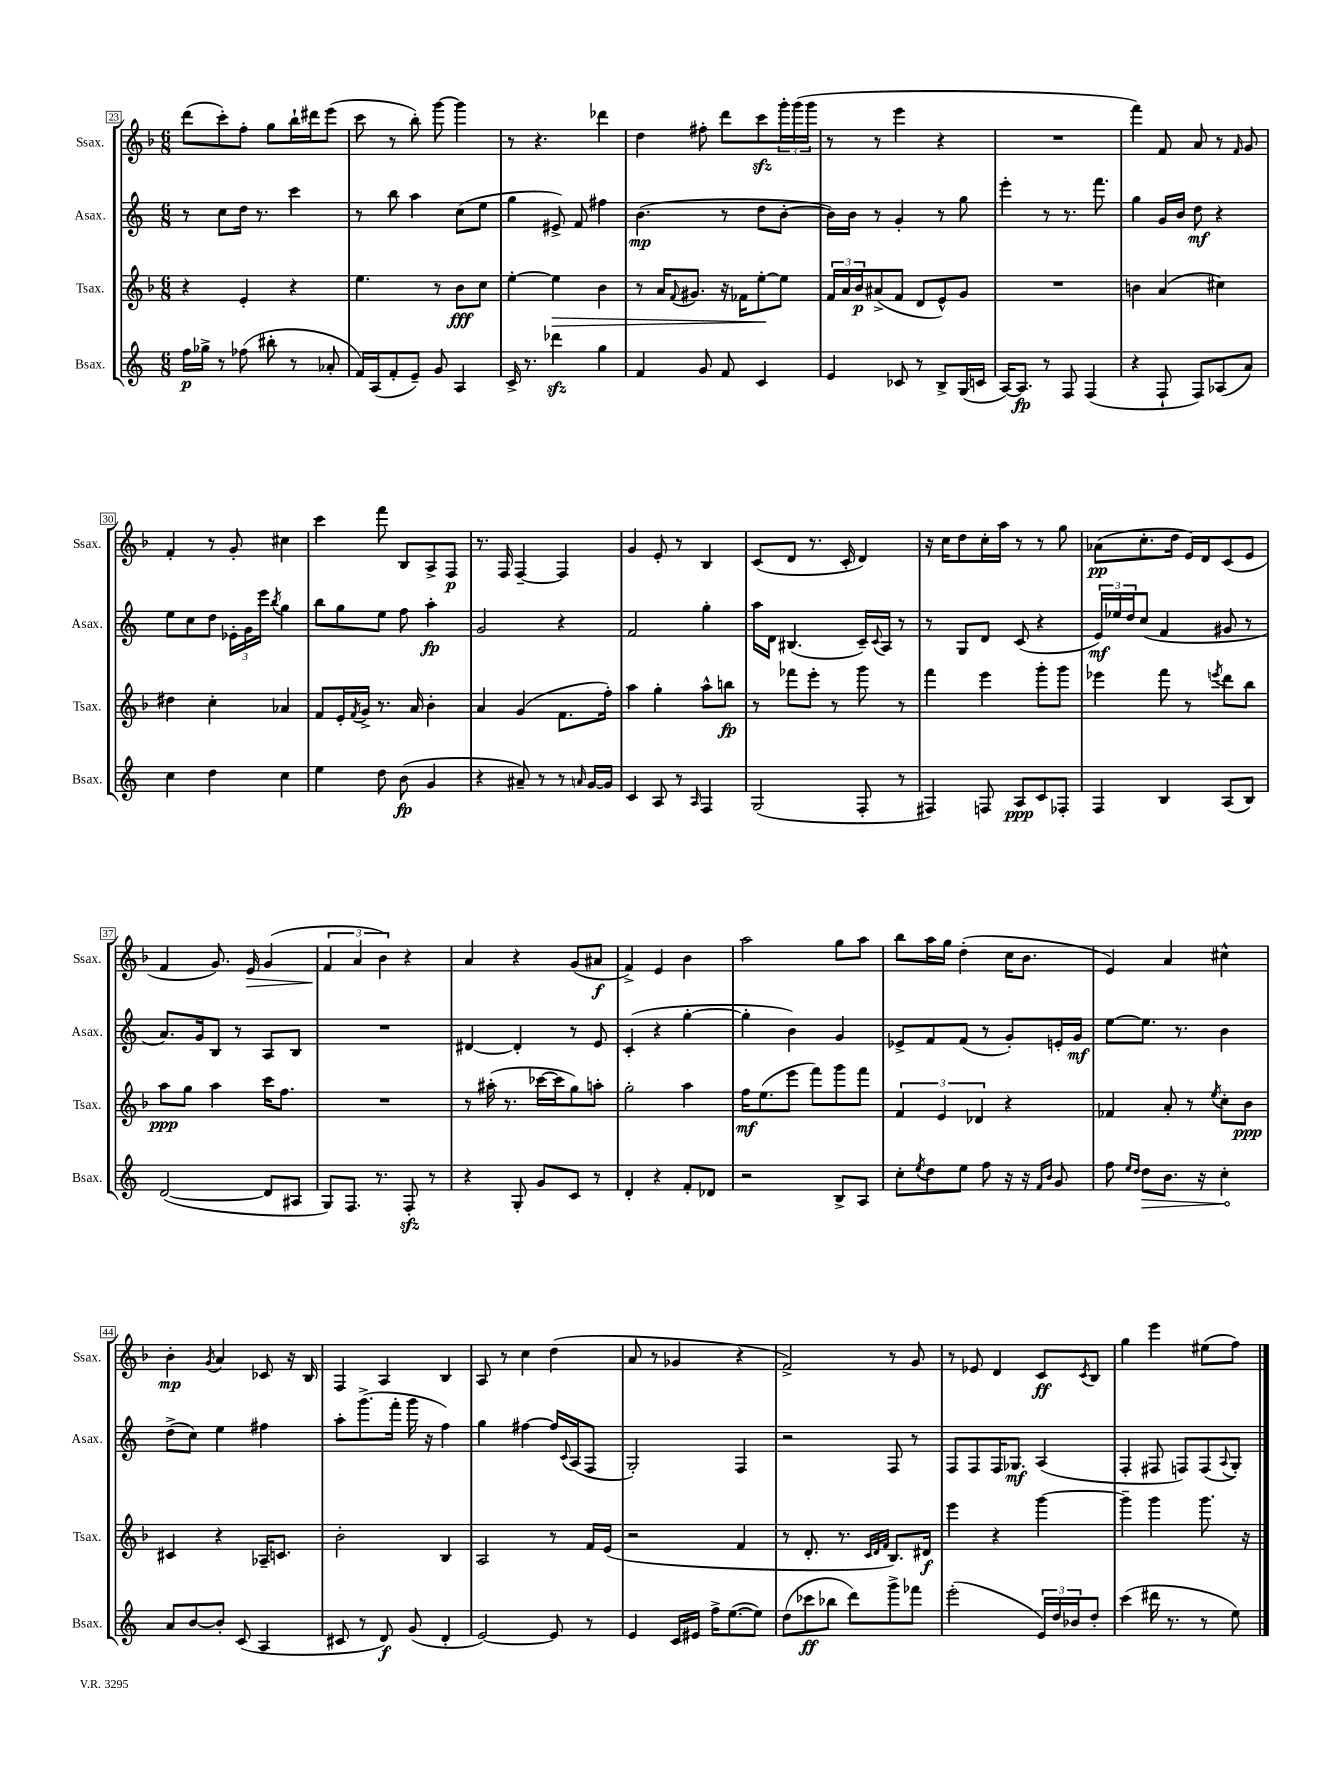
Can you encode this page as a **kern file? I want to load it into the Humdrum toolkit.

**kern	**dynam	**kern	**dynam	**kern	**dynam	**kern	**dynam
*part4	*part4	*part3	*part3	*part2	*part2	*part1	*part1
*staff4	*staff4	*staff3	*staff3	*staff2	*staff2	*staff1	*staff1
*I"Bsax.	*	*I"Tsax.	*	*I"Asax.	*	*I"Ssax.	*
*I'Bsax.	*	*I'Tsax.	*	*I'Asax.	*	*I'Ssax.	*
*clefG2	*	*clefG2	*	*clefG2	*	*clefG2	*
*k[]	*	*k[b-]	*	*k[]	*	*k[b-]	*
*M6/8	*	*M6/8	*	*M6/8	*	*M6/8	*
=23	=23	=23	=23	=23	=23	=23	=23
16ff\LL	p	4r	.	8r	.	(8ddd\L	.
16gg-X^\JJ	.	.	.	.	.	.	.
8r	.	.	.	8cc\L	.	8ccc'\)	.
(8ff-X\	.	4e'/	.	16dd\Jk	.	8ff'\J	.
.	.	.	.	8.r	.	.	.
8bb#X'\	.	.	.	.	.	8gg\L	.
8r	.	4r	.	4ccc\	.	16bb-`\L	.
.	.	.	.	.	.	16ddd#X\J	.
8a-X'/	.	.	.	.	.	(8eee\J	.
=24	=24	=24	=24	=24	=24	=24	=24
16f/LL)	.	4.ee\	.	8r	.	8ccc\	.
(16A/J	.	.	.	.	.	.	.
8f'/	.	.	.	8bb\	.	8r	.
8e~/J)	.	.	.	4aa\	.	8bb-'\)	.
8g/	.	8r	.	.	.	[8ggg\	.
4A/	.	8b-\L	fff	(8cc\L	.	4ggg\]	.
.	.	8cc\J	.	8ee\J	.	.	.
=25	=25	=25	=25	=25	=25	=25	=25
16c^/	.	[4ee'\	.	4gg\	.	8r	.
8.r	.	.	.	.	.	.	.
.	.	.	.	.	.	4.r	.
!	!	!	!LO:HP:b	!	!	!	!
4ddd-Xzz\	.	4ee\]	>	8e#X^/)	.	.	.
.	.	.	.	8f/	.	.	.
4gg\	.	4b-\	.	4ff#X\	.	4ddd-X\	.
=26	=26	=26	=26	=26	=26	=26	=26
4f/	.	8r	.	(4.b\	mp	4dd\	.
.	.	16a/KL	.	.	.	.	.
.	.	8qqf/	.	.	.	.	.
.	.	8.g#X/J	.	.	.	.	.
8g/	.	.	.	.	.	8ff#X'\	.
8f/	.	16r	.	8r	.	8ddd\L	.
.	.	16f-X\KL	.	.	.	.	.
4c/	.	[8ee'\	.	8dd\L	.	8ccczz\	.
.	.	8ee\J]	]	[8b'\J	.	24ggg'\L	.
.	.	.	.	.	.	(24ggg\	.
.	.	.	.	.	.	24ggg\JJ	.
=27	=27	=27	=27	=27	=27	=27	=27
4e/	.	24f/LL	.	16b\LL])	.	8r	.
.	.	24a/	.	.	.	.	.
.	.	.	.	16b\JJ	.	.	.
.	.	24b-/J	p	.	.	.	.
.	.	(8a#X^/	.	8r	.	8r	.
8c-X/	.	8f/J	.	4g'/	.	4eee\	.
8r	.	8d/L	.	.	.	.	.
8B^/L	.	8e^^/)	.	8r	.	4r	.
(16G/L	.	8g/J	.	8gg\	.	.	.
16cn/JJ	.	.	.	.	.	.	.
=28	=28	=28	=28	=28	=28	=28	=28
[16A/KL)	.	2.r	.	4eee'\	.	2.r	.
8.A/J]	fp	.	.	.	.	.	.
8r	.	.	.	8r	.	.	.
8F/	.	.	.	8.r	.	.	.
(4F/	.	.	.	.	.	.	.
.	.	.	.	8.fff\	.	.	.
=29	=29	=29	=29	=29	=29	=29	=29
4r	.	4bn\	.	4gg\	.	4fff\)	.
8F`/	.	(4a/	.	16g/LL	.	8f/	.
.	.	.	.	16b/JJ	.	.	.
8F/L)	.	.	.	8dd\	mf	8a/	.
(8A-X/	.	4cc#X\)	.	4r	.	8r	.
.	.	.	.	.	.	16qqf/	.
8a/J)	.	.	.	.	.	8g/	.
!!LO:LB:g=z
=30	=30	=30	=30	=30	=30	=30	=30
4cc\	.	4dd#X\	.	8ee\L	.	4f'/	.
.	.	.	.	8cc\	.	.	.
4dd\	.	4cc'\	.	8dd\J	.	8r	.
.	.	.	.	24e-X'\LL	.	8g'/	.
.	.	.	.	24g\	.	.	.
.	.	.	.	24eee\JJ	.	.	.
.	.	.	.	8qbb/	.	.	.
4cc\	.	4a-X/	.	4gg\	.	4cc#X\	.
=31	=31	=31	=31	=31	=31	=31	=31
4ee\	.	8f/L	.	8bb\L	.	4ccc\	.
.	.	16e'/L	.	8gg\	.	.	.
.	.	8qf/	.	.	.	.	.
.	.	16g^/JJ	.	.	.	.	.
8dd\	.	8.r	.	8ee\J	.	8fff\	.
(8b\	fp	.	.	8ff\	.	8B-/L	.
.	.	16a/	.	.	.	.	.
4g/	.	4b-'\	.	4aa'\	fp	8A^/	.
.	.	.	.	.	.	8F/J	p
=32	=32	=32	=32	=32	=32	=32	=32
4r	.	4a/	.	2g/	.	8.r	.
.	.	.	.	.	.	16F/	.
8a#X~/)	.	(4g/	.	.	.	[4F~/	.
8r	.	.	.	.	.	.	.
8r	.	8.f\L	.	4r	.	4F/]	.
16qqan/	.	.	.	.	.	.	.
[16g/LL	.	.	.	.	.	.	.
16g/JJ]	.	16ff'\Jk)	.	.	.	.	.
=33	=33	=33	=33	=33	=33	=33	=33
4c/	.	4aa\	.	2f/	.	4g/	.
8A/	.	4gg'\	.	.	.	8e'/	.
8r	.	.	.	.	.	8r	.
16qqA/	.	.	.	.	.	.	.
4F/	.	8aa^^\L	.	4gg'\	.	4B-/	.
.	.	8bbn\J	fp	.	.	.	.
=34	=34	=34	=34	=34	=34	=34	=34
(2G/	.	8r	.	16aa\LL	.	(8c/L	.
.	.	.	.	16d\JJ	.	.	.
.	.	8fff-X\L	.	(4.B#X/	.	8d/J	.
.	.	8eee'\J	.	.	.	8.r	.
.	.	8r	.	.	.	.	.
.	.	.	.	.	.	16c'/	.
8F'/	.	8ggg\	.	16c~/LL)	.	4d/)	.
.	.	.	.	8qqc/	.	.	.
.	.	.	.	16A/JJ	.	.	.
8r	.	8r	.	8r	.	.	.
=35	=35	=35	=35	=35	=35	=35	=35
4F#X/)	.	4fff\	.	8r	.	16r	.
.	.	.	.	.	.	16cc\KL	.
.	.	.	.	8G/L	.	8dd\	.
8Fn/	.	4eee\	.	8d/J	.	16cc'\L	.
.	.	.	.	.	.	16aa\JJ	.
8A/L	ppp	.	.	(8c/	.	8r	.
8c/	.	8ggg'\L	.	4r	.	8r	.
8F-X'/J	.	8ggg\J	.	.	.	8gg\	.
=36	=36	=36	=36	=36	=36	=36	=36
4F/	.	4eee-X\	.	24e/LL)	mf	(8a-X\L	pp
.	.	.	.	24ee-X/	.	.	.
.	.	.	.	24dd/J	.	.	.
.	.	.	.	(8cc/J	.	8.cc'\	.
4B/	.	8fff\	.	4f/	.	.	.
.	.	.	.	.	.	16dd\Jk	.
.	.	8r	.	.	.	16e/LL)	.
.	.	.	.	.	.	16d/J	.
.	.	8qeeen/	.	.	.	.	.
(8A/L	.	8ddd\L	.	8g#X/	.	(8c/	.
8B/J)	.	8bb-\J	.	8r	.	8e/J	.
!!LO:LB:g=z
=37	=37	=37	=37	=37	=37	=37	=37
([2d/	.	8aa\L	ppp	8.a/L)	.	4f/	.
.	.	8gg\J	.	.	.	.	.
.	.	.	.	16g/k	.	.	.
.	.	4aa\	.	8B/J	.	8.g/)	.
.	.	.	.	8r	.	.	.
!	!	!	!	!	!	!	!LO:HP:b
.	.	.	.	.	.	16e/	>
8d/L]	.	16ccc\KL	.	8A/L	.	(4g/	.
.	.	8.ff\J	.	.	.	.	.
8A#X/J	.	.	.	8B/J	.	.	.
=38	=38	=38	=38	=38	=38	=38	=38
8G/L)	.	2.r	.	2.r	.	6f/	.
8.F/J	.	.	.	.	.	.	.
.	.	.	.	.	.	6a/	]
8.r	.	.	.	.	.	.	.
.	.	.	.	.	.	6b-\)	.
8Fzz'/	.	.	.	.	.	4r	.
8r	.	.	.	.	.	.	.
=39	=39	=39	=39	=39	=39	=39	=39
4r	.	8r	.	[4d#X/	.	4a/	.
.	.	(16aa#X'\	.	.	.	.	.
.	.	8.r	.	.	.	.	.
8G'/	.	.	.	4d#'/]	.	4r	.
8g/L	.	[16ccc-X\LL	.	.	.	.	.
.	.	16ccc-\J]	.	.	.	.	.
8c/J	.	8gg\)	.	8r	.	(8g/L	.
8r	.	8aan'\J	.	8e/	.	8a#X/J	f
=40	=40	=40	=40	=40	=40	=40	=40
4d'/	.	2gg'\	.	(4c'/	.	4f^/)	.
4r	.	.	.	4r	.	4e/	.
8f'/L	.	4aa\	.	[4gg'\	.	4b-\	.
8d-X/J	.	.	.	.	.	.	.
=41	=41	=41	=41	=41	=41	=41	=41
2r	.	16ff\KL	mf	4gg'\]	.	2aa\	.
.	.	(8.ee\	.	.	.	.	.
.	.	8eee\J	.	4b\)	.	.	.
.	.	8fff\L)	.	.	.	.	.
8B^/L	.	8ggg\	.	4g/	.	8gg\L	.
8A/J	.	8fff\J	.	.	.	8aa\J	.
=42	=42	=42	=42	=42	=42	=42	=42
8cc'\L	.	6f/	.	8e-X^/L	.	8bb-\L	.
8qee/	.	.	.	.	.	.	.
8dd\	.	.	.	8f/	.	16aa\L	.
.	.	6e/	.	.	.	.	.
.	.	.	.	.	.	16gg\JJ	.
8ee\J	.	.	.	(8f/J	.	(4dd'\	.
.	.	6d-X/	.	.	.	.	.
8ff\	.	.	.	8r	.	.	.
16r	.	4r	.	8g'/L)	.	16cc\KL	.
16r	.	.	.	.	.	8.b-\J	.
16qqf/LL	.	.	.	.	.	.	.
16qqb/JJ	.	.	.	.	.	.	.
8g/	.	.	.	16en'/L	.	.	.
.	.	.	.	16g/JJ	mf	.	.
=43	=43	=43	=43	=43	=43	=43	=43
8ff\	.	4f-X/	.	[8ee\L	.	4e/)	.
16qqee/LL	.	.	.	.	.	.	.
16qqdd/JJ	.	.	.	.	.	.	.
!	!LO:HP:b	!	!	!	!	!	!
8dd\L	>	.	.	8.ee\J]	.	.	.
8.b\J	.	8a'/	.	.	.	4a/	.
.	.	.	.	8.r	.	.	.
.	.	8r	.	.	.	.	.
16r	.	.	.	.	.	.	.
.	.	8qee/	.	.	.	.	.
4cc'\	.	8cc'\L	.	4b\	.	4cc#X^^\	.
.	.	8b-\J	ppp	.	.	.	.
.	]	.	.	.	.	.	.
!!LO:LB:g=z
=44	=44	=44	=44	=44	=44	=44	=44
8a/L	.	4c#X/	.	(8dd^\L	.	4b-'\	mp
[8b/	.	.	.	8cc\J)	.	.	.
.	.	.	.	.	.	8qg/	.
8b'/J]	.	4r	.	4ee\	.	4a/	.
(8c/	.	.	.	.	.	.	.
4A/	.	16A-X~/KL	.	4ff#X\	.	8c-X/	.
.	.	8.cn/J	.	.	.	.	.
.	.	.	.	.	.	16r	.
.	.	.	.	.	.	16B-/	.
=45	=45	=45	=45	=45	=45	=45	=45
8c#X/	.	2b-'\	.	8aa'\L	.	4F/	.
8r	.	.	.	(8.ggg^\	.	.	.
8d/)	f	.	.	.	.	4A/	.
.	.	.	.	16fff'\Jk	.	.	.
(8g/	.	.	.	16ggg\	.	.	.
.	.	.	.	16r	.	.	.
4d'/	.	4B-/	.	4ff\)	.	4B-/	.
=46	=46	=46	=46	=46	=46	=46	=46
[2e/)	.	2A/	.	4gg\	.	8A/	.
.	.	.	.	.	.	8r	.
.	.	.	.	[4ff#X\	.	4cc\	.
8e/]	.	8r	.	16ff#/LL]	.	(4dd\	.
.	.	.	.	8qqc/	.	.	.
.	.	.	.	(16A/J	.	.	.
8r	.	16f/LL	.	8F/J	.	.	.
.	.	(16e/JJ	.	.	.	.	.
=47	=47	=47	=47	=47	=47	=47	=47
4e/	.	2r	.	2G'/)	.	8a/	.
.	.	.	.	.	.	8r	.
16c/LL	.	.	.	.	.	4g-X/	.
16e#X/JJ	.	.	.	.	.	.	.
16ff^\KL	.	.	.	.	.	.	.
([8.ee\	.	.	.	.	.	.	.
.	.	4f/	.	4F/	.	4r	.
8ee\J])	.	.	.	.	.	.	.
=48	=48	=48	=48	=48	=48	=48	=48
(8dd\L	.	8r	.	2r	.	2f^/)	.
8ccc-X\	ff	8.d'/	.	.	.	.	.
8bb-X\J	.	.	.	.	.	.	.
.	.	8.r	.	.	.	.	.
8ddd\L)	.	.	.	.	.	.	.
.	.	32qqc/LLL	.	.	.	.	.
.	.	32qqd/	.	.	.	.	.
.	.	32qqf/JJJ	.	.	.	.	.
8ggg^\	.	8.B-/L)	.	8F/	.	8r	.
8fff-X\J	.	.	.	8r	.	8g/	.
.	.	16d#X/Jk	f	.	.	.	.
=49	=49	=49	=49	=49	=49	=49	=49
(2eee'\	.	4eee\	.	8F/L	.	8r	.
.	.	.	.	8F/	.	8e-X/	.
.	.	4r	.	16F/K	.	4d/	.
.	.	.	.	8.G-X/J	mf	.	.
24e/LL)	.	[4ggg\	.	(4A/	.	8c/L	ff
24dd/	.	.	.	.	.	.	.
24b-X/J	.	.	.	.	.	.	.
.	.	.	.	.	.	8qc/	.
8dd'/J	.	.	.	.	.	8B-/J	.
=50	=50	=50	=50	=50	=50	=50	=50
(4ccc\	.	4ggg~\]	.	4F'/	.	4gg\	.
16ddd#X\	.	4ggg\	.	8F#X/	.	4eee\	.
8.r	.	.	.	.	.	.	.
.	.	.	.	8Fn/L)	.	.	.
8r	.	8.ggg\	.	(8F/	.	(8ee#X\L	.
.	.	.	.	8qqA/	.	.	.
8ee\)	.	.	.	8G'/J)	.	8ff\J)	.
.	.	16r	.	.	.	.	.
==	==	==	==	==	==	==	==
*-	*-	*-	*-	*-	*-	*-	*-
